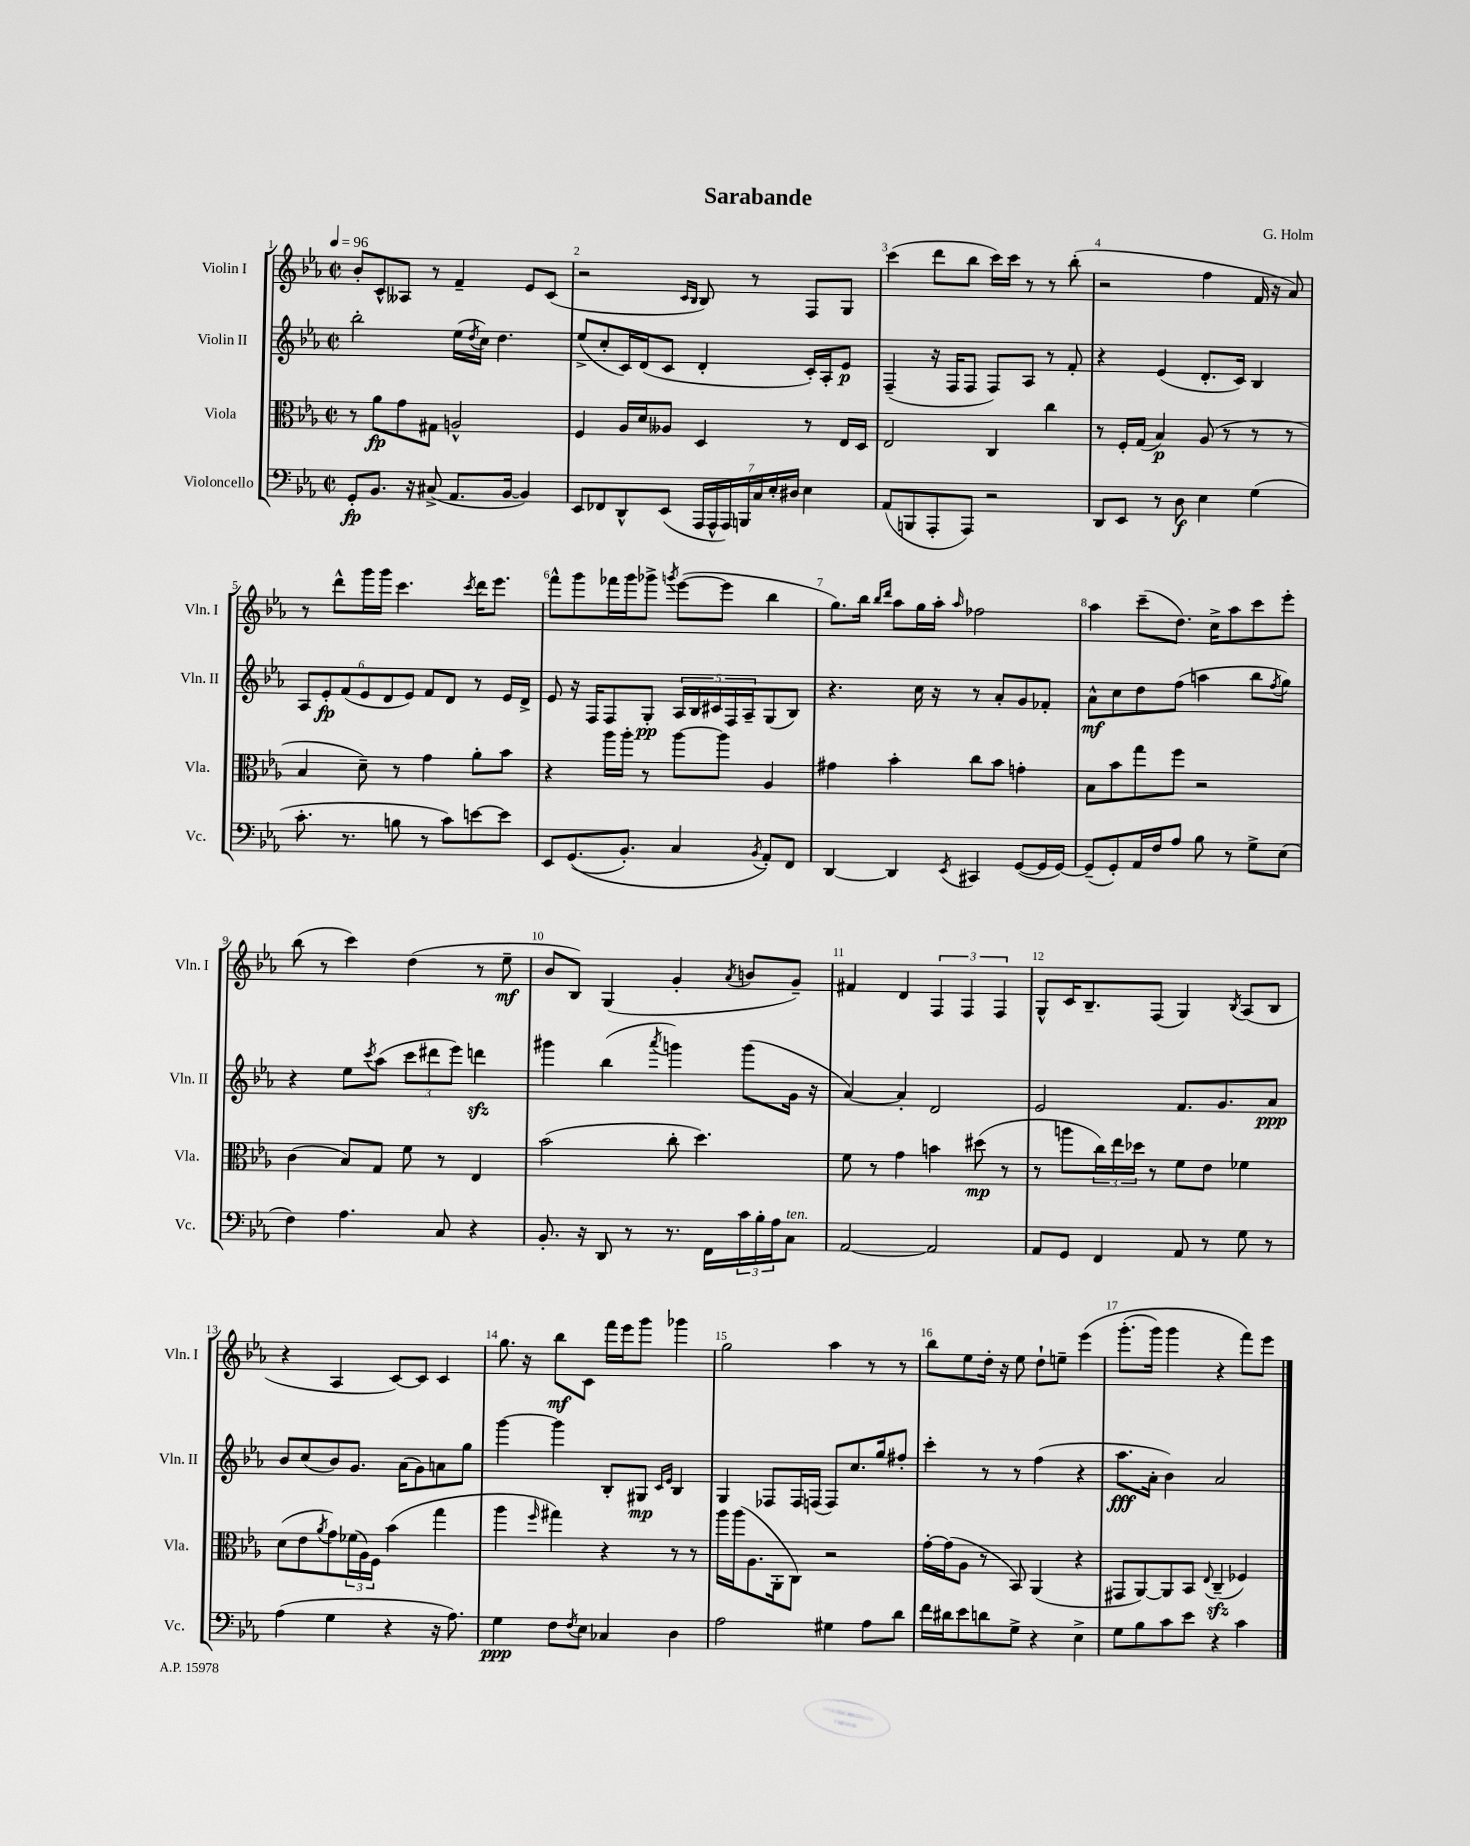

**kern	**kern	**kern	**kern
*staff4	*staff3	*staff2	*staff1
*clefF4	*clefC3	*clefG2	*clefG2
*k[b-e-a-]	*k[b-e-a-]	*k[b-e-a-]	*k[b-e-a-]
*M2/2	*M2/2	*M2/2	*M2/2
*met(c|)	*met(c|)	*met(c|)	*met(c|)
*MM96	*MM96	*MM96	*MM96
8GG'	8r	2bb-'	8b-'
8.BB-	8a-	.	8c^^
.	8g	.	8A--
16r	.	.	.
(8C#^	8G#	.	8r
8.AA-	2A^^	(16ee-	4f~
.	.	8qdd	.
.	.	16cc)	.
.	.	4.dd	.
[16BB-	.	.	.
4BB-])	.	.	8e-
.	.	.	(8c
=	=	=	=
8EE-	4F	(8ee-^	2r
8FF-	.	8cc'	.
8DD^^	16A-	16c)	.
.	16d	(16d	.
(8EE-	8A--	8c	.
.	.	.	16qqc
.	.	.	16qqB-
28AAA-	4D	4d'	8B-)
28AAA-^^	.	.	.
28AAA-)	.	.	.
28BBB	.	.	.
.	.	.	8r
28C	.	.	.
28E-'	.	.	.
28D#	.	.	.
4E-	8r	16c')	8F
.	.	16A-'	.
.	16E-	8e-	8G
.	16D	.	.
=	=	=	=
(8AA-	2E-	(4F~	(4ccc
8BBB	.	.	.
8AAA-'	.	16r	8ddd
.	.	16F	.
8AAA-)	.	8F	8bb-
2r	4C	8F)	16ccc)
.	.	.	16ccc
.	.	8A-	8r
.	4cc	8r	8r
.	.	8f'	(8bb-'
=	=	=	=
8DD	8r	4r	2r
8EE-	16F'	.	.
.	(16G	.	.
8r	4B-)	(4e-	.
8D	.	.	.
4E-	(8A-	8.d'	4ff
.	8r	.	.
.	.	16c)	.
(4G	8r	4B-	16f
.	.	.	16r
.	8r	.	8a-)
=	=	=	=
8.c'	4B-	12A-	8r
.	.	12e-'	.
.	.	.	8ddd^^
.	.	(12f	.
8.r	.	.	.
.	8d~)	12e-	16ggg
.	.	.	16ggg
.	.	12d	.
8B	8r	.	4.ccc
.	.	12e-)	.
8r	4g	8f	.
8c)	.	8d	.
.	.	.	8qccc
[8e	8a-'	8r	16ddd
.	.	.	8.eee-
8e]	8b-	16e-	.
.	.	16d^	.
=	=	=	=
8EE-	4r	8e-	8fff^^
&((8.GG	.	16r	8ggg
.	.	16F	.
.	16aa-	8F	16fff-
8.BB-')	16aa-'	.	16ggg
.	8r	8G'	8ggg-^
.	.	.	8qggg
4C	[8aa-	20A-	([8eee-
.	.	20B-	.
.	.	20c#	.
.	8aa-]	.	8eee-]
.	.	20F	.
.	.	20A-~	.
8qBB-	.	.	.
8AA-'&)	4A-	(8G	4bb-
8FF	.	8B-)	.
=	=	=	=
[4DD	4g#	4.r	8.gg)
.	.	.	16bb-
.	.	.	16qqbb-
.	.	.	16qqddd
4DD]	4b-'	.	8aa-
.	.	16cc	16gg
.	.	16r	16aa-'
8qEE-	.	.	16qqaa-
4CC#	8cc	8r	2ff-
.	8b-	8a-'	.
([8GG	4g'	8g	.
16GG]	.	8f-'	.
[16GG)	.	.	.
=	=	=	=
(8GG~]	8B-	8a-^^	4aa-
8GG')	8b-	8cc	.
16AA-	8gg	8dd	(8ccc~
16F	.	.	.
8A-	8ff	(8ff	8.dd)
8B-	2r	4aa	.
.	.	.	16cc^
8r	.	.	8aa-
8G^	.	8bb-	8ccc
.	.	8qff	.
(8E-	.	8gg)	8eee-'
=	=	=	=
4F)	(4c	4r	(8bb-
.	.	.	8r
4.A-	8B-)	8ee-	4ccc)
.	.	8qccc	.
.	8G	(8aa-	.
.	8f	12ccc	(4dd
.	.	12ddd#	.
8C	8r	.	.
.	.	12eee-)	.
4r	4E-	4ddd	8r
.	.	.	8ee-~
=	=	=	=
8.BB-'	(2b-	4ggg#	8b-
.	.	.	8B-)
16r	.	.	.
8DD	.	(4bb-	(4G
8r	.	.	.
.	.	8qaaa-	.
8.r	8cc'	4ggg)	4g'
.	4.dd)	.	.
16FF	.	.	.
.	.	.	8qa-
24c	.	(8ggg	8b
24B-'	.	.	.
24A-	.	.	.
8C	.	16g	8g~)
.	.	16r	.
=	=	=	=
[2AA-	8f	[4a-)	4f#
.	8r	.	.
.	4g	4a-']	4d
2AA-]	4b	2d	6F
.	.	.	6F
.	(8dd#	.	.
.	.	.	6F
.	8r	.	.
=	=	=	=
8AA-	8r	2e-	8G^^
8GG	8aa	.	16c
.	.	.	8.B-~
4FF	24cc)	.	.
.	24ee-	.	.
.	24dd-	.	.
.	8r	.	(8F
8AA-	8f	8.f	4G)
8r	8e-	.	.
.	.	8.g	.
.	.	.	8qB-
8G	4f-	.	(8A-
8r	.	8a-	8B-
=	=	=	=
(4A-	(8d	8b-	4r
.	8e-	(8cc	.
.	8qa-	.	.
4G	8g)	8b-)	4A-
.	(24f-	8.g	.
.	24A-)	.	.
.	24F	.	.
4r	(4b-	.	[8c)
.	.	(16a-	.
.	.	8g)	8c]
16r	4gg	8a	4c
8.A-)	.	.	.
.	.	8gg	.
=	=	=	=
4G	4aa-	[4ggg	8.gg
.	.	.	16r
.	16qqff	.	.
8F	4gg#)	4ggg]	8bb-
8qF	.	.	.
8E-	.	.	8c
4C-	4r	8B-'	16fff
.	.	.	16eee-
.	.	8G#	8ggg
.	.	16qqc	.
.	.	16qqe-	.
4D	8r	4B-	4ggg-
.	8r	.	.
=	=	=	=
2A-	16aa-	4G	2gg
.	(16aa-	.	.
.	8.A-	.	.
.	.	8F-	.
.	16AA-'	.	.
.	8C)	16F-	.
.	.	(16F	.
4G#	2r	8F)	4aa-
.	.	8.cc	.
8A-	.	.	8r
.	.	16gg	.
8d	.	8ff#'	8r
=	=	=	=
16f	[16g'	4ccc'	8bb-
16d#	(16g]	.	.
8e-	8A-	.	8ee-
8d	8r	8r	16dd'
.	.	.	16r
8G^	8BB-)	8r	8ee-
4r	(4AA-	(4ff	8dd`
.	.	.	8ee~
4E-^	4r	4r	&(4eee-
=	=	=	=
8G	8GG#	8.aa-	(8.ggg'
8B-	[8AA-)	.	.
.	.	16a-'	16ggg)
8c	8AA-]	4b-)	4ggg
8e-	8BB-	.	.
.	8qqE-	.	.
4r	(4C~	2a-	4r
4c	4F-)	.	8fff&)
.	.	.	8eee-
==	==	==	==
*-	*-	*-	*-
